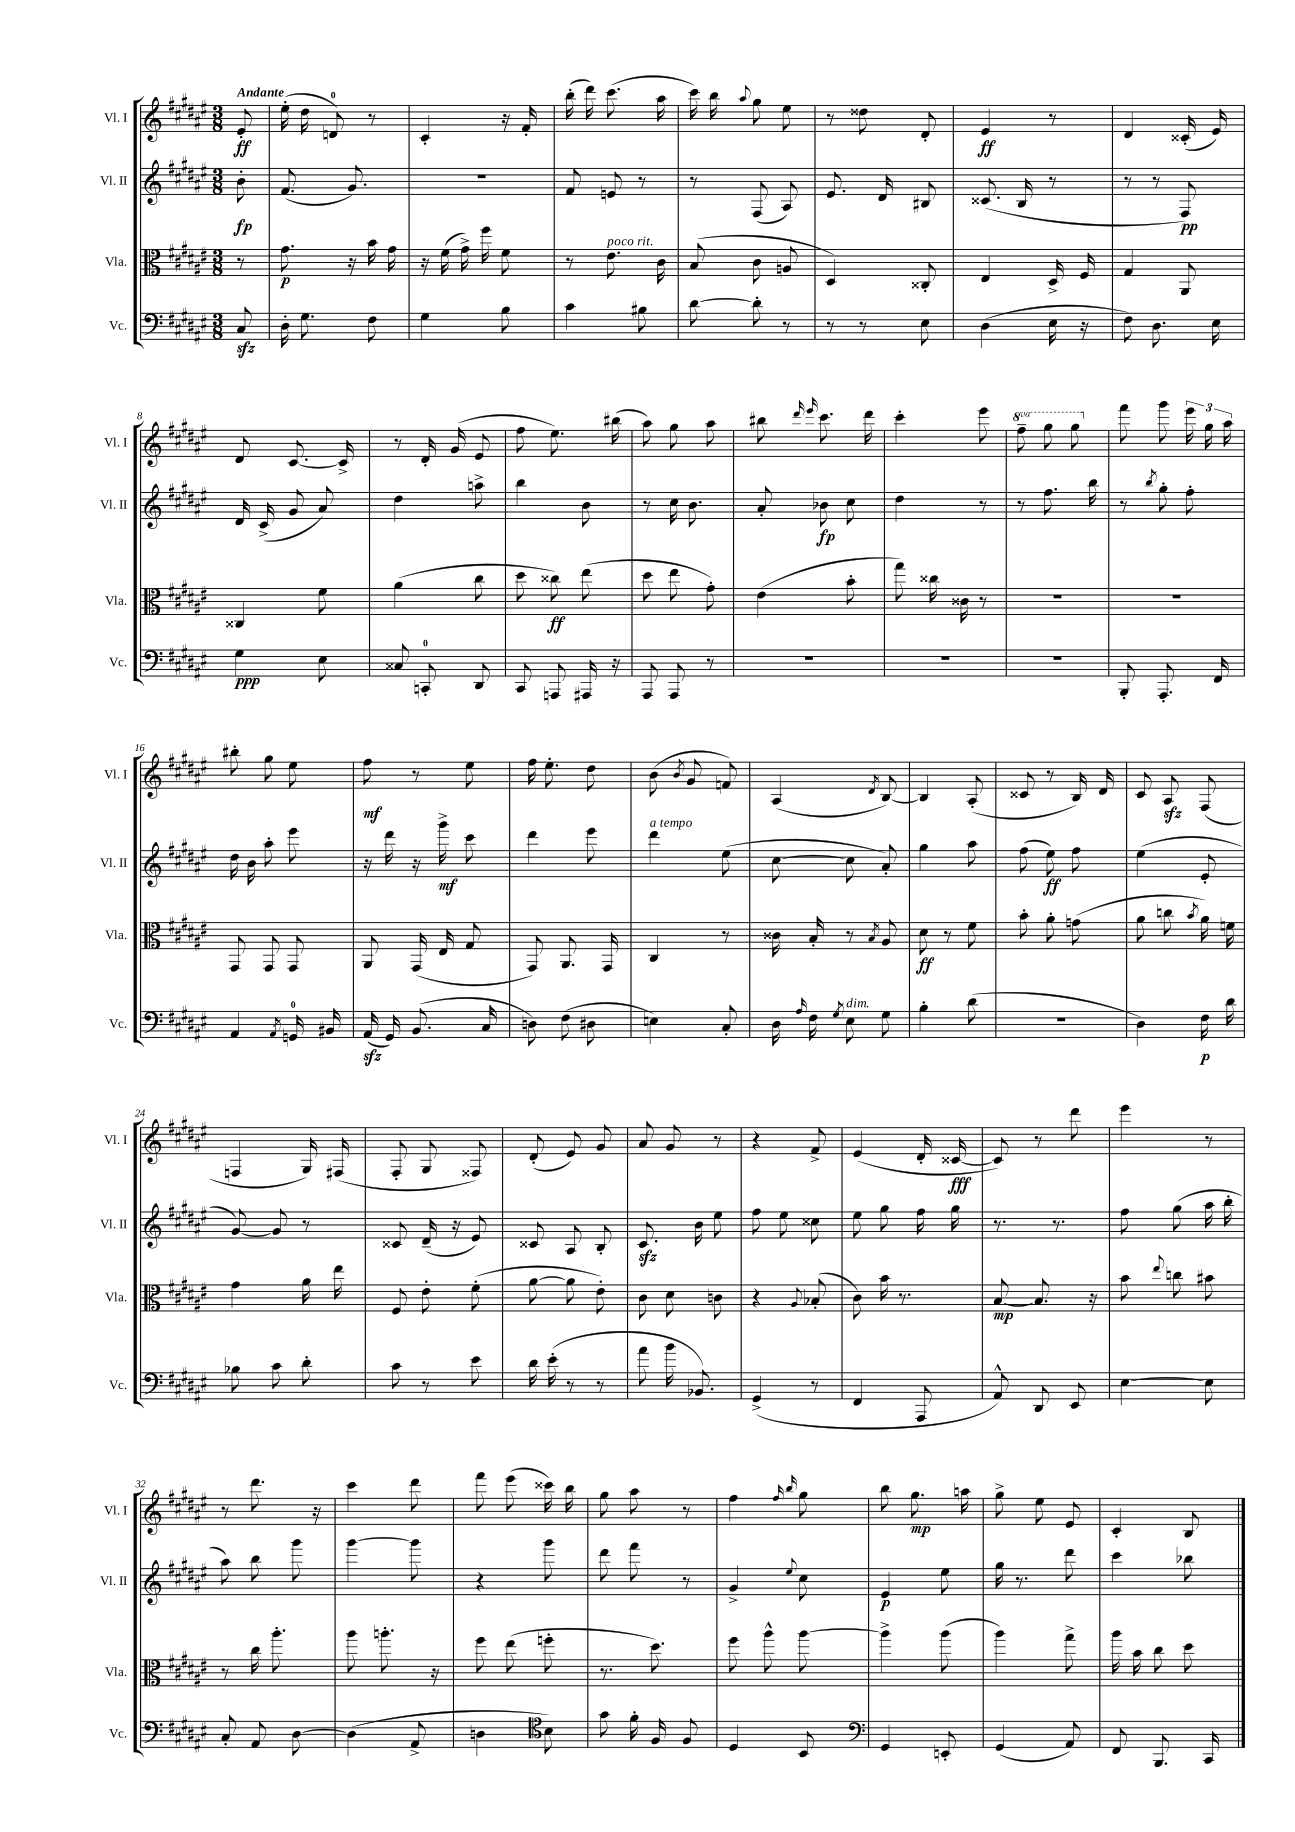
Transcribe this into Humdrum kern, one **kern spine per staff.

**kern	**kern	**kern	**kern
*staff4	*staff3	*staff2	*staff1
*clefF4	*clefC3	*clefG2	*clefG2
*k[f#c#g#d#a#e#]	*k[f#c#g#d#a#e#]	*k[f#c#g#d#a#e#]	*k[f#c#g#d#a#e#]
*M3/8	*M3/8	*M3/8	*M3/8
8C#	8r	8b'	8e#'
=	=	=	=
16D#'	8.g#	(8.f#	(16ee#'
8.G#	.	.	16dd#
.	.	.	8d)
.	16r	8.g#)	.
8F#	16b	.	8r
.	16g#	.	.
=	=	=	=
4G#	16r	4.r	4c#'
.	(16f#	.	.
.	16g#^)	.	.
.	16ff#	.	.
8B	8f#	.	16r
.	.	.	16f#'
=	=	=	=
4c#	8r	8f#	(16bb'
.	.	.	16ddd#)
.	8.e#	8e	(8.ccc#
8B#	.	8r	.
.	16c#	.	16aa#
=	=	=	=
[8d#	(8B	8r	16ccc#)
.	.	.	16bb
.	.	.	8qqaa#
8d#']	8c#	(8F#	8gg#
8r	8A	8A#)	8ee#
=	=	=	=
8r	4D#)	8.e#	8r
8r	.	.	8dd##
.	.	16d#	.
8E#	8C##'	8B#	8d#'
=	=	=	=
(4D#	4E#	(8.c##	4e#
.	.	16B	.
16E#	16D#^	8r	8r
16r	16F#	.	.
=	=	=	=
8F#)	4G#	8r	4d#
8.D#	.	8r	.
.	8AA#	8F#)	(16c##'
16E#	.	.	16e#)
=	=	=	=
4G#	4C##	16d#	8d#
.	.	(16c#^	.
.	.	8g#	[8.c#
8E#	8f#	8a#)	.
.	.	.	16c#^]
=	=	=	=
8C##	(4a#	4dd#	8r
8CC'	.	.	16d#'
.	.	.	(16g#
8DD#	8cc#	8aa^	8e#
=	=	=	=
8CC#	8dd#	4bb	8ff#
8AAA	8cc##)	.	8.ee#)
16AAA#	(8ee#	8b	.
16r	.	.	(16bb#
=	=	=	=
8AAA#	8dd#	8r	8aa#)
8AAA#	8ee#	16cc#	8gg#
.	.	8.b	.
8r	8g#')	.	8aa#
=	=	=	=
4.r	(4e#	8a#'	8bb#
.	.	.	16qqddd#
.	.	.	16qqeee#
.	.	8b-	8.ccc#
.	8b'	8cc#	.
.	.	.	16ddd#
=	=	=	=
4.r	8gg#)	4dd#	4ccc#'
.	16cc##	.	.
.	16c##	.	.
.	8r	8r	8eee#
=	=	=	=
4.r	4.r	8r	8fff#~
.	.	8.ff#	8ggg#
.	.	.	8ggg#
.	.	16bb	.
=	=	=	=
8BBB'	4.r	8r	8fff#
.	.	8qbb	.
8.AAA#'	.	8gg#'	8ggg#
.	.	8ff#'	24eee#
.	.	.	24gg#
16FF#	.	.	.
.	.	.	24aa#
=	=	=	=
4AA#	8GG#	16dd#	8bb#'
.	.	16b	.
.	8GG#	8aa#'	8gg#
8qAA#	.	.	.
16GG	8GG#	8eee#	8ee#
16BB#	.	.	.
=	=	=	=
(16AA#	8AA#	16r	8ff#
16GG#)	.	16ddd#	.
(8.BB	(16GG#	16r	8r
.	16E#	16ggg#^	.
.	8G#	8ccc#	8ee#
16C#	.	.	.
=	=	=	=
8D)	8GG#)	4ddd#	16ff#
.	.	.	8.ee#'
(8F#	8.AA#	.	.
8D#	.	8eee#	8dd#
.	16GG#	.	.
=	=	=	=
4E)	4C#	4ddd#	(8b
.	.	.	8qb
.	.	.	8g#
8C#'	8r	(8ee#	8f)
=	=	=	=
16D#	16c##	[8cc#	(4A#
16qqA#	.	.	.
16F#	16B'	.	.
8qG#	.	.	.
8E#	8r	8cc#]	.
.	8qB	.	8qd#
8G#	8A#	8a#')	[8B)
=	=	=	=
4B'	8d#	4gg#	4B]
.	8r	.	.
(8d#	8f#	8aa#	(8A#'
=	=	=	=
4.r	8b'	(8ff#	8c##
.	8a#'	8ee#)	8r
.	(8g	8ff#	16B)
.	.	.	16d#
=	=	=	=
4D#)	8a#	(4ee#	8c#
.	8cc	.	8A#
.	8qb	.	.
16F#	16a#)	8e#'	(8F#
16d#	16f	.	.
=	=	=	=
8B-	4g#	[8g#)	4F
8c#	.	8g#]	.
8d#'	16a#	8r	16G#)
.	16ee#	.	(16F#
=	=	=	=
8c#	8F#	8c##	8F#'
8r	8e#'	(16d#~	8G#
.	.	16r	.
8e#	(8f#'	8e#)	8F##)
=	=	=	=
16d#	[8a#	8c##	(8d#'
(16e#'	.	.	.
8r	8a#]	8A#	8e#)
8r	8e#')	8B'	8g#
=	=	=	=
8a#	8c#	8.c#	8a#
16b	8d#	.	8g#
8.BB-)	.	16b	.
.	8c	8ee#	8r
=	=	=	=
(4GG#^	4r	8ff#	4r
.	.	8ee#	.
.	8qqA#	.	.
8r	(8B-'	8cc##	8f#^
=	=	=	=
4FF#	8c#)	8ee#	(4e#
.	16b	8gg#	.
.	8.r	.	.
8AAA#	.	16ff#	16d#'
.	.	16gg#	[16c##
=	=	=	=
8AA#^^)	[8B	8.r	8c##])
8DD#	8.B]	.	8r
.	.	8.r	.
8EE#	.	.	8ddd#
.	16r	.	.
=	=	=	=
[4E#	8b	8ff#	4eee#
.	8qqee#	.	.
.	8cc	(8gg#	.
8E#]	8b#	16aa#	8r
.	.	16bb'	.
=	=	=	=
8C#'	8r	8aa#)	8r
8AA#	16cc#	8bb	8.ddd#
.	8.aa#'	.	.
[8D#	.	8ggg#	.
.	.	.	16r
=	=	=	=
(4D#]	8aa#	[4ggg#	4ccc#
.	8.aa'	.	.
8AA#^	.	8ggg#]	8ddd#
.	16r	.	.
=	=	=	=
4D	8ff#	4r	8fff#
.	(8ee#	.	(8eee#
*clefC4	*	*	*
8B)	8ff'	8ggg#	16ccc##)
.	.	.	16bb
=	=	=	=
8g#	8.r	8ddd#	8gg#
16f#'	.	8fff#	8aa#
16F#	8.dd#)	.	.
8F#	.	8r	8r
=	=	=	=
4D#	8ff#	4g#^	4ff#
.	8aa#^^	.	.
.	.	.	16qqff#
.	.	8qqee#	16qqbb
8BB	[8aa#	8cc#	8gg#
=	=	=	=
*clefF4	*	*	*
4GG#	4aa#^]	4e#	8bb
.	.	.	8.gg#
8EE'	(8aa#	8ee#	.
.	.	.	16aa
=	=	=	=
(4GG#	4aa#)	16gg#	8gg#^
.	.	8.r	.
.	.	.	8ee#
8AA#)	8gg#^	8ddd#	8e#
=	=	=	=
8FF#	16aa#	4ccc#	4c#'
.	16b	.	.
8.BBB	8cc#	.	.
.	8dd#	8bb-	8B
16CC#	.	.	.
==	==	==	==
*-	*-	*-	*-
